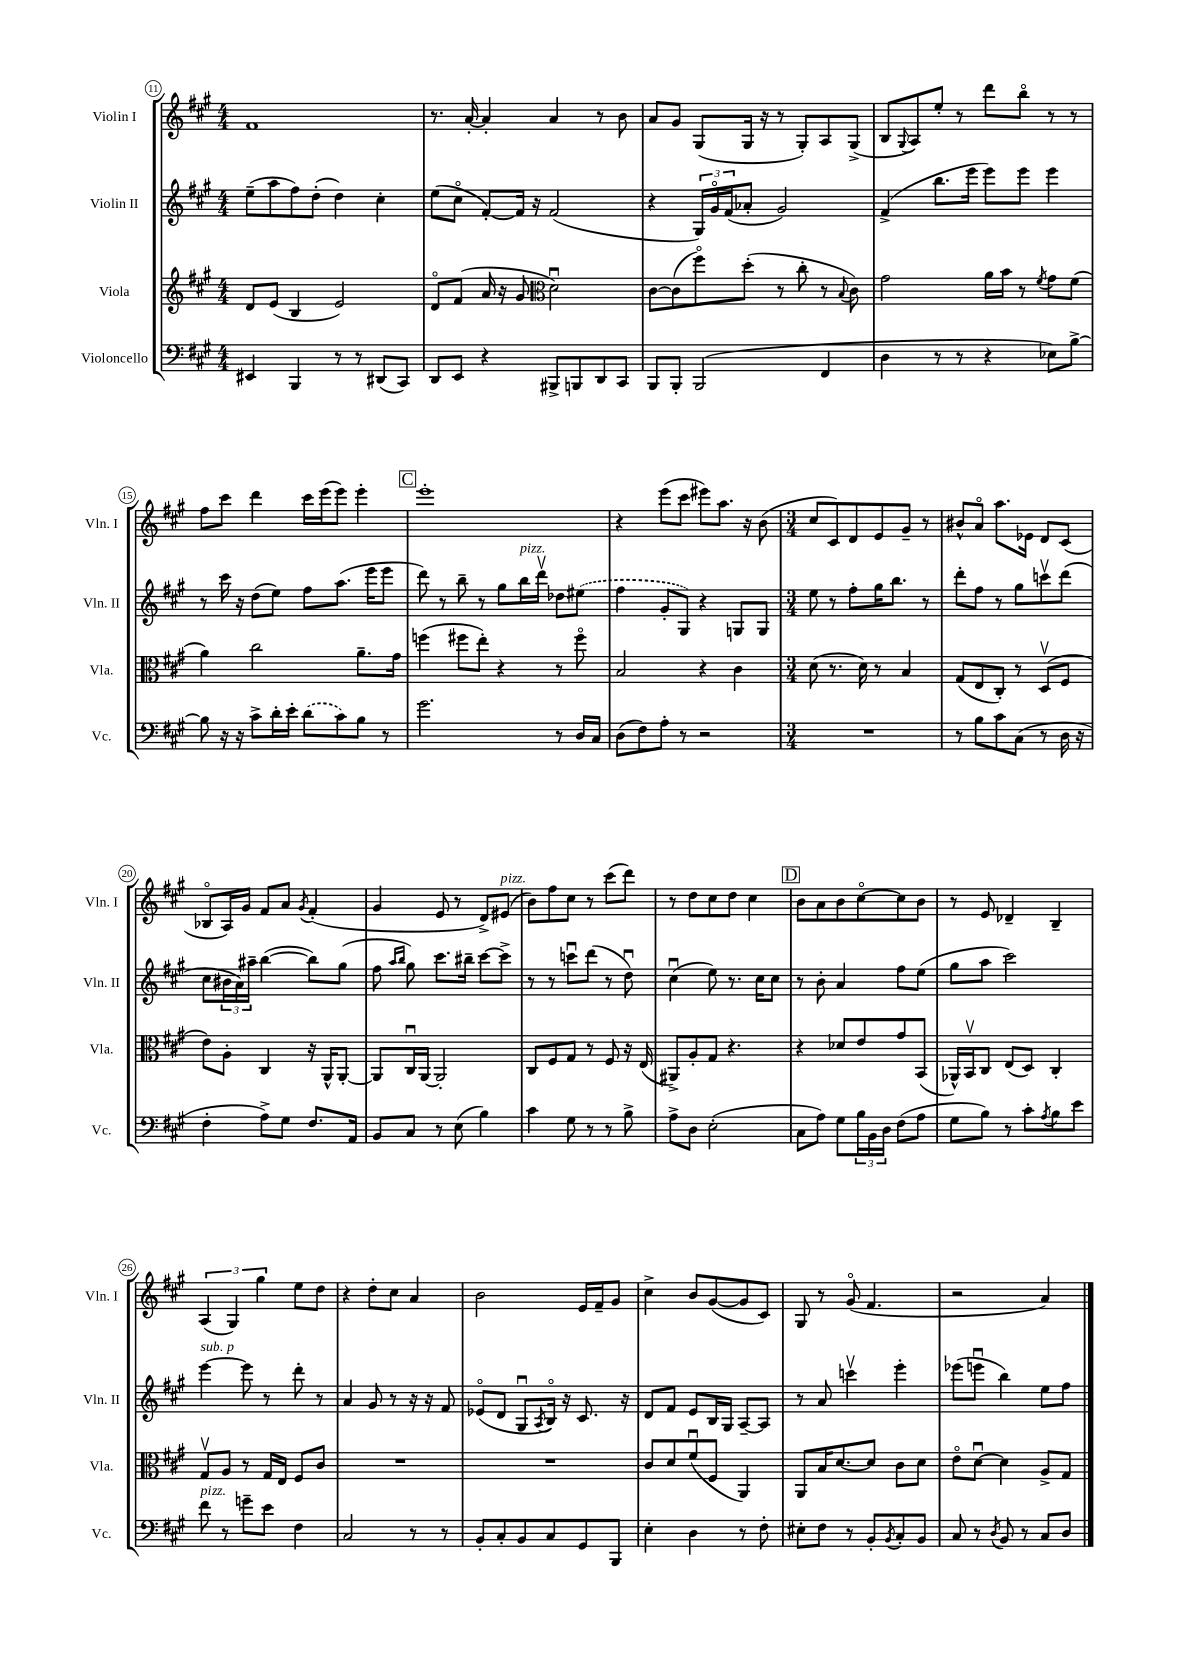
<<
\new StaffGroup <<
\new Staff = "s0" \with { instrumentName = "Violin I" shortInstrumentName = "Vln. I" } {
    \clef treble \key a \major \numericTimeSignature \time 4/4
    fis'1 |
    r8. a'16~-. a'4-. a'4 r8 b'8 |
    a'8 gis'8 gis8( gis16 r16 r8 gis8-.) a8 gis8->( |
    b8 \appoggiatura { gis8 } a8) e''8-. r8 d'''8 b''8\flageolet r8 r8 |
    fis''8 cis'''8 d'''4 cis'''16 e'''16( e'''8) e'''4-. |
    \mark \markup { \box "C" } e'''1-. |
    r4 e'''8( cis'''8 eis'''8) a''8. r16 b'8( |
    \numericTimeSignature \time 3/4 cis''8 cis'8) d'8 e'8 gis'8-- r8 |
    bis'8-^ a'8\flageolet a''8. ees'16 d'8 cis'8( |
    bes8\flageolet a16) gis'16 fis'8 a'8 \acciaccatura { gis'8 } fis'4-.( |
    gis'4 e'8 r8 d'8->) eis'8^\markup { \italic "pizz." }( |
    b'8) fis''8 cis''8 r8 cis'''8( d'''8) |
    r8 d''8 cis''8 d''8 cis''4 |
    \mark \markup { \box "D" } b'8 a'8 b'8 cis''8~\flageolet cis''8 b'8 |
    r8 e'8 des'4-- b4-- |
    \tuplet 3/2 { a4( gis4) gis''4 } e''8 d''8 |
    r4 d''8-. cis''8 a'4 |
    b'2 e'16 fis'16-- gis'8 |
    cis''4-> b'8 gis'8~( gis'8 cis'8) |
    gis8 r8 gis'8\flageolet( fis'4. |
    r2 a'4) \bar "|." |
}
\new Staff = "s1" \with { instrumentName = "Violin II" shortInstrumentName = "Vln. II" } {
    \clef treble \key a \major \numericTimeSignature \time 4/4
    e''8--( a''8 fis''8) d''8-.( d''4) cis''4-. |
    e''8( cis''8\flageolet fis'8~-.) fis'16 r16 fis'2( |
    r4 \tuplet 3/2 { gis16) gis'16\flageolet fis'16( } aes'8-. gis'2) |
    fis'4->( b''8. e'''16 e'''8) e'''8 e'''4 |
    r8 cis'''16 r16 d''8( e''8) fis''8 a''8.( e'''16 e'''8 |
    \mark \markup { \box "C" } d'''8) r8 b''8-- r8 gis''8 b''16^\markup { \italic "pizz." } d'''16\upbow des''8 \once \slurDashed eis''8( |
    fis''4 gis'8-. gis8) r4 g8 g8 |
    \numericTimeSignature \time 3/4 e''8 r8 fis''8-. gis''16 b''8. r8 |
    d'''8-. fis''8 r8 gis''8 c'''8\upbow d'''8( |
    cis''8 \tuplet 3/2 { bis'16 a'16) ais''16-- } b''4~( b''8) gis''8( |
    fis''8 \grace { a''16 b''16 } gis''8) cis'''8. bis''16-- cis'''8~ cis'''8-> |
    r8 r8 c'''8\downbow d'''8( r8 d''8\downbow) |
    cis''4\downbow( e''8) r8. cis''16 cis''8 |
    \mark \markup { \box "D" } r8 b'8-. a'4 fis''8 e''8( |
    gis''8 a''8 cis'''2) |
    e'''4~^\markup { \italic "sub. p" } e'''8 r8 d'''8-. r8 |
    a'4 gis'8 r8 r16 r16 fis'8 |
    ees'8\flageolet( d'8 gis8\downbow \acciaccatura { a8 } b16\flageolet) r16 cis'8. r16 |
    d'8 fis'8 e'8 b16 gis16 a8~-- a8 |
    r8 a'8 c'''4\upbow e'''4-. |
    ees'''8( e'''8\downbow b''4) e''8 fis''8 \bar "|." |
}
\new Staff = "s2" \with { instrumentName = "Viola" shortInstrumentName = "Vla." } {
    \clef treble \key a \major \numericTimeSignature \time 4/4
    d'8 e'8( b4 e'2) |
    d'8\flageolet fis'8( a'16 r16 gis'8 \clef alto d'2\downbow) |
    cis'8~ cis'8( fis''8\flageolet) d''8-.( r8 cis''8-. r8 \appoggiatura { b8 } cis'8) |
    gis'2 a'16 b'16 r8 \acciaccatura { fis'8 } gis'8 fis'8( |
    a'4) cis''2 a'8.-- gis'16 |
    \mark \markup { \box "C" } f''4( fis''8 e''8-.) r4 r8 fis''8\flageolet |
    b2 r4 cis'4 |
    \numericTimeSignature \time 3/4 d'8( r8. d'16) r8 b4 |
    gis8( e8 cis8-.) r8 d8\upbow( fis8 |
    e'8) a8-. cis4 r16 a,16-^ a,8~-. |
    a,8 cis16\downbow a,16~ a,2-. |
    cis8 fis8 gis8 r8 fis8 r16 e16( |
    ais,8->) a8-. gis8 r4. |
    \mark \markup { \box "D" } r4 des'8 e'8 gis'8 b,8( |
    aes,16-^) b,16\upbow cis8 e8( d8) cis4-. |
    gis8\upbow a8 r8 gis16 e16 fis8 cis'8 |
    R2. |
    R2. |
    cis'8 d'8 fis'8\downbow( fis8 a,4) |
    a,8 b16 d'8.~ d'8 cis'8 d'8 |
    e'8\flageolet d'8~\downbow d'4 a8-> gis8 \bar "|." |
}
\new Staff = "s3" \with { instrumentName = "Violoncello" shortInstrumentName = "Vc." } {
    \clef bass \key a \major \numericTimeSignature \time 4/4
    eis,4 b,,4 r8 r8 dis,8( cis,8) |
    d,8 e,8 r4 bis,,8-> b,,8 d,8 cis,8 |
    b,,8 b,,8-. b,,2( fis,4 |
    d4 r8 r8 r4 ees8) b8~-> |
    b8 r16 r16 cis'8-> d'16-. e'16-. \once \slurDashed d'8( cis'8) b8 r8 |
    \mark \markup { \box "C" } gis'2. r8 d16 cis16 |
    d8( fis8) a8-. r8 r2 |
    \numericTimeSignature \time 3/4 R2. |
    r8 b8 cis'8 cis8( r8 d16 r16 |
    fis4-. a8->) gis8 fis8. a,16 |
    b,8 cis8 r8 e8( b4) |
    cis'4 gis8 r8 r8 b8-> |
    a8-> d8 e2-.( |
    \mark \markup { \box "D" } cis8 a8) gis8 \tuplet 3/2 { b16 b,16 d16 } fis8( a8 |
    gis8 b8) r8 cis'8-. \acciaccatura { a8 } b8 e'8 |
    fis'8^\markup { \italic "pizz." } r8 g'8-- e'8 fis4 |
    cis2 r8 r8 |
    b,8-. cis8-. b,8 cis8 gis,8 b,,8 |
    e4-. d4 r8 fis8-. |
    eis8-. fis8 r8 b,8-. \acciaccatura { b,8 } cis8-. b,8 |
    cis8 r8 \acciaccatura { d8 } b,8 r8 cis8 d8 \bar "|." |
}
>>
>>
\layout { \context { \Score currentBarNumber = #11 \override BarNumber.stencil = #(make-stencil-circler 0.1 0.3 ly:text-interface::print) } }
